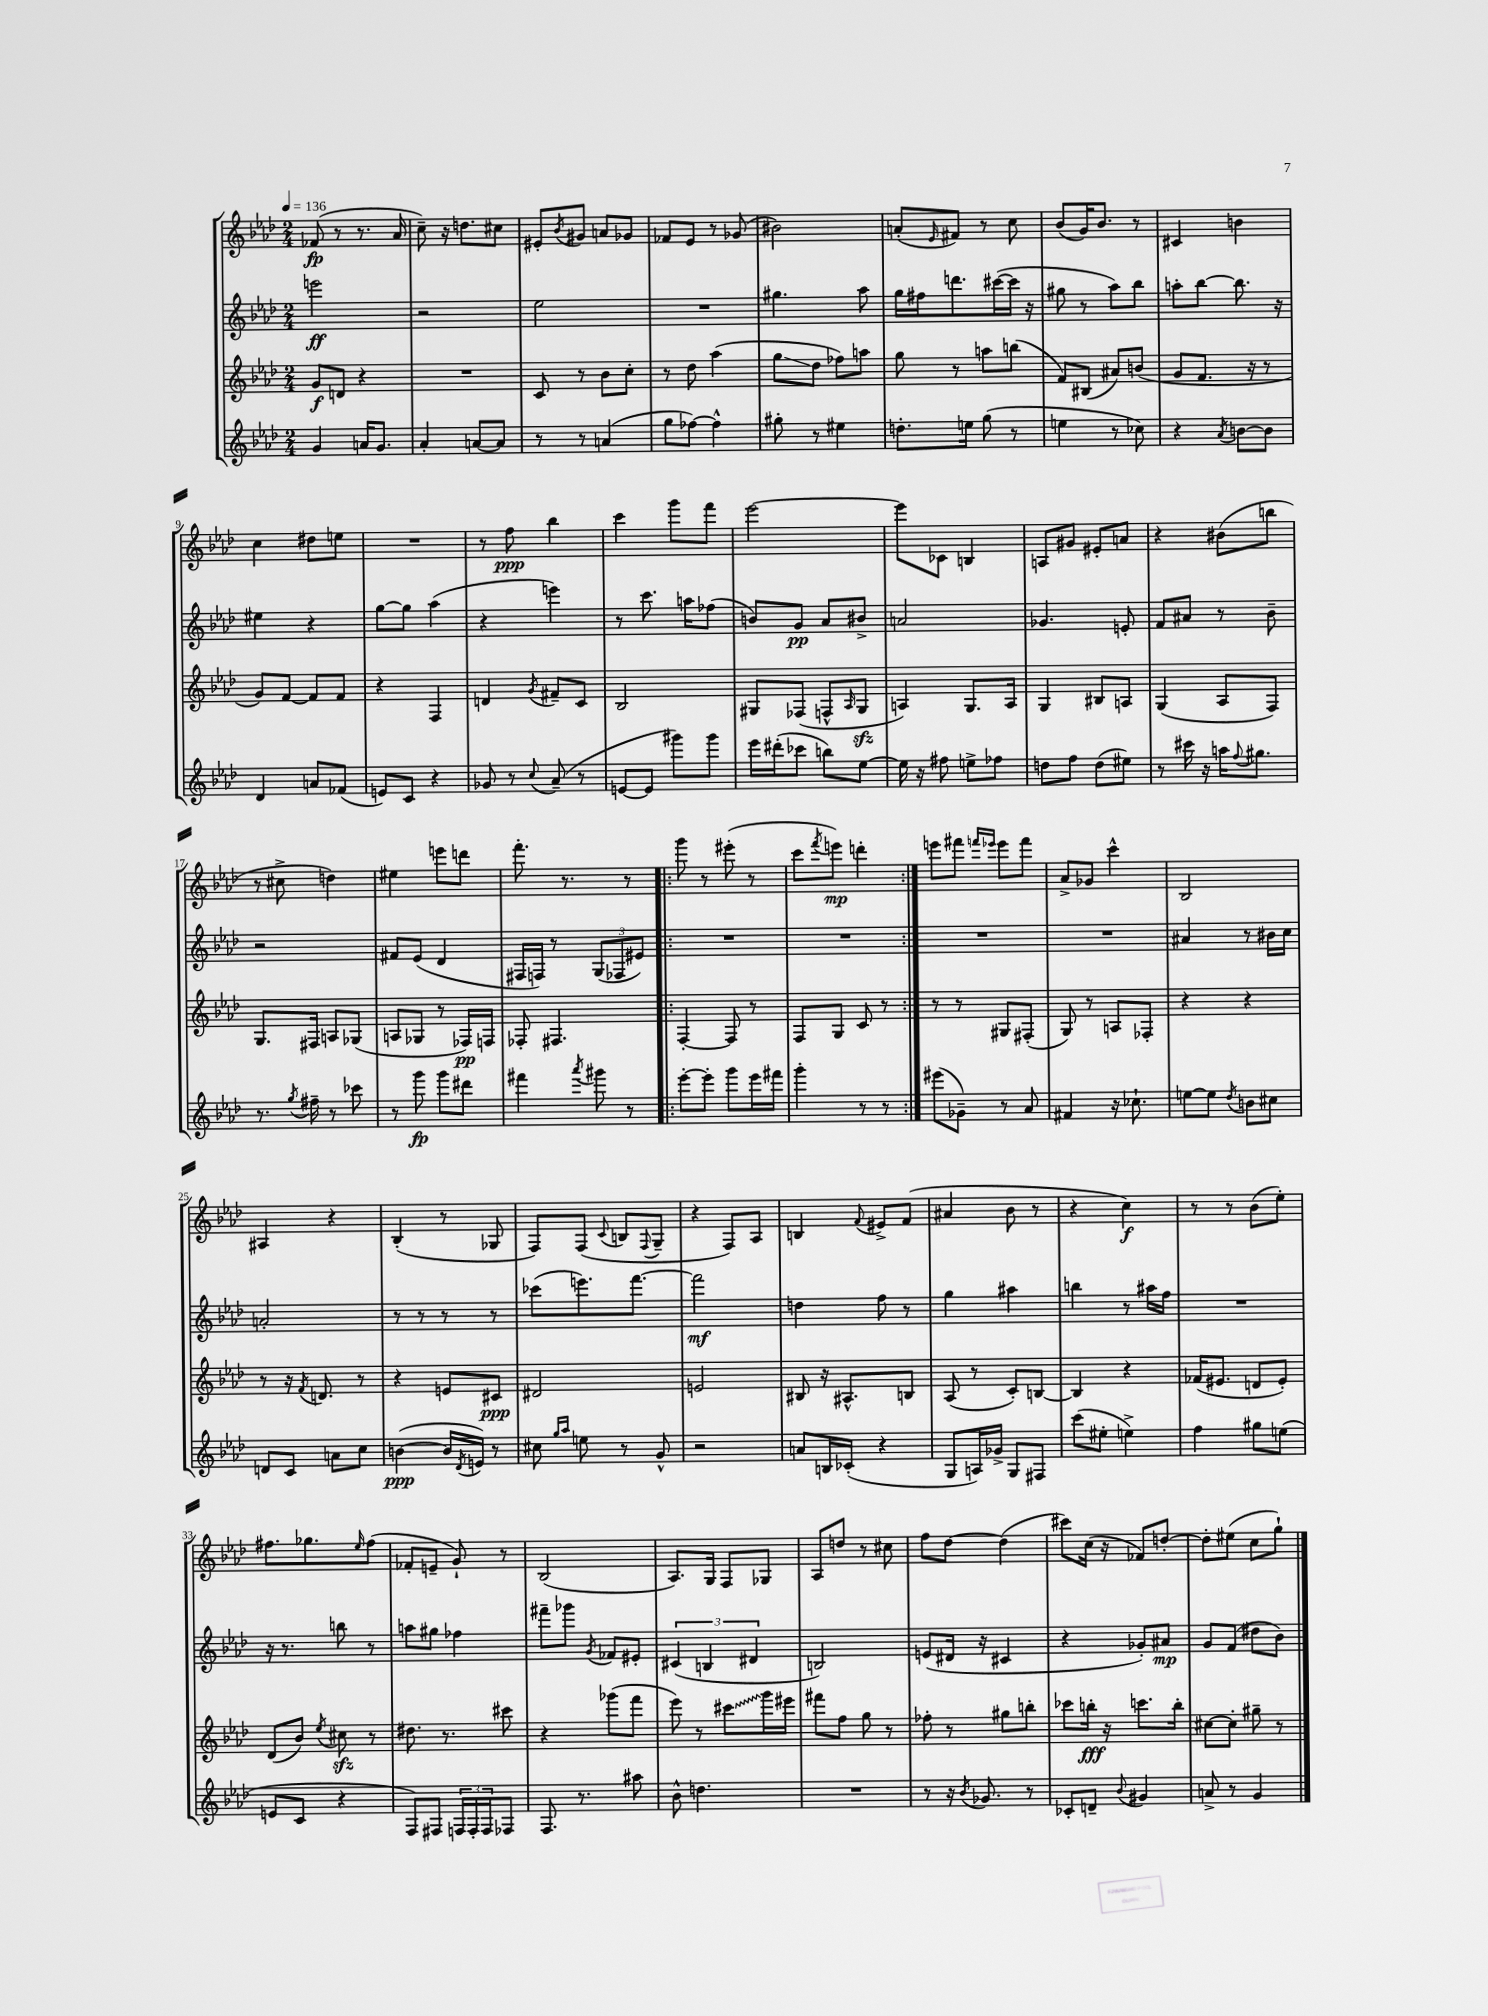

**kern	**kern	**kern	**kern
*staff4	*staff3	*staff2	*staff1
*clefG2	*clefG2	*clefG2	*clefG2
*k[b-e-a-d-]	*k[b-e-a-d-]	*k[b-e-a-d-]	*k[b-e-a-d-]
*M2/4	*M2/4	*M2/4	*M2/4
*MM136	*MM136	*MM136	*MM136
4g	8g	2eee	(8f-
.	8d	.	8r
16a	4r	.	8.r
8.g	.	.	.
.	.	.	16a-
=	=	=	=
4a-'	2r	2r	8cc~)
.	.	.	16r
.	.	.	8.dd
[8a	.	.	.
8a]	.	.	8cc#
=	=	=	=
8r	8c	2ee-	8e#'
.	.	.	8qb-
8r	8r	.	8g#
(4a	8b-	.	8a
.	8cc'	.	8g-
=	=	=	=
8gg	8r	2r	8f-
[8ff-)	8dd-	.	8e-
4ff-^^]	(4aa-	.	8r
.	.	.	(8g-
=	=	=	=
8gg#'	8gg	4.gg#	2b#)
8r	8dd-	.	.
4ee#	8ff-)	.	.
.	8aa	8aa-	.
=	=	=	=
8.dd'	8gg	16gg	(8a'
.	.	16ff#	.
.	.	.	16qqe-
.	8r	8.ddd	8f#)
16ee	.	.	.
(8gg	8aa	.	8r
.	.	([16ccc#	.
8r	(8bb	16ccc#]	8cc
.	.	16r	.
=	=	=	=
4ee	8f)	8gg#	(8b-
.	(8B#	8r	16g)
.	.	.	8.b-
8r	8a#)	8aa-)	.
8cc-)	(8b	8bb-	8r
=	=	=	=
4r	8g	8aa'	4c#
.	8.f	[8bb-	.
8qa-	.	.	.
[8b	.	8.bb-]	4b
.	16r	.	.
8b]	8r	.	.
.	.	16r	.
=	=	=	=
4d-	8g)	4ee#	4cc
.	[8f	.	.
8a	8f]	4r	8dd#
(8f-	8f	.	8ee
=	=	=	=
8e)	4r	[8gg	2r
8c	.	8gg]	.
4r	4F	(4aa-	.
=	=	=	=
8g-	4d	4r	8r
8r	.	.	8ff
8qqcc	8qg	.	.
(8a-~	8f#~	4eee)	4bb-
8r	8c	.	.
=	=	=	=
[8e	2B-	8r	4ccc
8e]	.	8.ccc	.
8ggg#)	.	.	8ggg
.	.	16aa	.
8ggg#	.	(8ff-	8fff
=	=	=	=
16eee-	8G#	8b)	[2eee-
(16ddd#'	.	.	.
8ccc-	(8F-	8g	.
8bb)	8F^^	8a-	.
.	16qqA-	.	.
[8ee-	8G#	8b#^	.
=	=	=	=
16ee-]	4A)	2a	8eee-]
16r	.	.	.
8ff#	.	.	8c-
8ee^	8.G	.	4B
8ff-	.	.	.
.	16A	.	.
=	=	=	=
8dd	4G	4.g-	8A
8ff	.	.	8g#
(8dd	8B#	.	8e#'
8ee#)	8A	8e'	8a
=	=	=	=
8r	(4G	8f	4r
16ccc#	.	8a#	.
16r	.	.	.
16aa	8A-	8r	(8b#
8qqff	.	.	.
8.gg#	.	.	.
.	8F)	8b-~	8bb
=	=	=	=
8.r	8.G	2r	8r
.	.	.	8cc#^
8qgg	.	.	.
16ff#~	16F#	.	.
8r	8A	.	4dd)
8ccc-	(8G-	.	.
=	=	=	=
8r	8A	8f#	4ee#
8ggg	8G-	(8e-	.
8ggg	8r	4d-	8eee
8ddd#	16F-)	.	8ddd
.	16F	.	.
=	=	=	=
4fff#	8F-'	16F#	8.fff'
.	.	16F)	.
.	4.F#	8r	.
.	.	.	8.r
8qaaa-	.	.	.
8ggg#	.	(12G	.
.	.	12F-	.
8r	.	.	8r
.	.	12e#)	.
=!|:	=!|:	=!|:	=!|:
[8eee-'	[4F'	2r	8ggg
8eee-']	.	.	8r
8ggg	8F]	.	(8eee#'
16eee-	8r	.	8r
16fff#	.	.	.
=	=	=	=
4ggg'	8F	2r	8ccc
.	.	.	8qfff
.	8G	.	8eee)
8r	8c	.	4ddd'
8r	8r	.	.
=:|!	=:|!	=:|!	=:|!
(8eee#	8r	2r	8eee
8g-~)	8r	.	8fff#
.	.	.	16qqfff
.	.	.	16qqeee-
8r	8G#	.	8eee-
8a-	(8F#'	.	8fff
=	=	=	=
4f#	8G)	2r	8a-^
.	8r	.	8g-
16r	8A	.	4ccc^^
8.cc-`	.	.	.
.	8F-'	.	.
=	=	=	=
[8ee	4r	4a#	2B-
8ee]	.	.	.
8qdd-	.	.	.
8b	4r	8r	.
8cc#	.	16b#	.
.	.	16cc	.
=	=	=	=
8d	8r	2a'	4A#
8c	16r	.	.
.	8qf	.	.
.	8.d	.	.
8a	.	.	4r
8cc	8r	.	.
=	=	=	=
([4b	4r	8r	(4B-'
.	.	8r	.
16b]	8e	8r	8r
8qd-	.	.	.
16e)	.	.	.
8r	8c#	8r	8G-
=	=	=	=
8cc#	2d#	(8ccc-	8F)
16qqgg	.	.	.
16qqaa-	.	.	.
8ee	.	8.eee)	(8F
.	.	.	8qqc
8r	.	.	8B
.	.	[8.fff	.
.	.	.	8qqF
8g^^	.	.	8G~
=	=	=	=
2r	2e	2fff]	4r
.	.	.	8F)
.	.	.	8A-
=	=	=	=
8a	8B#	4dd	4B
16B	16r	.	.
(16c-'	8.A#^^	.	.
.	.	.	8qqf
4r	.	8ff	8e#^
.	8B	8r	(8f
=	=	=	=
8G	(8A-	4gg	4a#
16A)	8r	.	.
16g-^	.	.	.
8G	8c')	4aa#	8b-
8F#	[8B	.	8r
=	=	=	=
(8ccc	4B]	4bb	4r
8ee#'	.	.	.
4ee^)	4r	8r	4cc)
.	.	16aa#	.
.	.	16ff	.
=	=	=	=
4ff	(16f-	2r	8r
.	8.e#	.	.
.	.	.	8r
8gg#	8d	.	(8b-
(8ee	8e#')	.	8ee-')
=	=	=	=
8e	(8d-	16r	8.ff#
.	.	8.r	.
8c	8b-)	.	.
.	.	.	8.gg-
.	8qee-	.	.
4r	8cc#	8bb	.
.	.	.	16qqee-
.	8r	8r	(8ff#
=	=	=	=
8F)	8.dd#	8aa	8f-'
8F#	.	8gg#	8e~
.	8.r	.	.
24F	.	4ff-	8g`)
24F'	.	.	.
24F	.	.	.
8F-	8ccc#	.	8r
=	=	=	=
8.F	4r	8fff#~	(2B-
.	.	8ggg-	.
8.r	.	.	.
.	.	8qg	.
.	(8ggg-	8f-	.
8aa#	8fff	8e#'	.
=	=	=	=
8b-^^	8eee-)	(6c#	8.A-)
4.dd	8r	.	.
.	.	6B	.
.	.	.	16G
.	8ccc#	.	8F
.	.	6d#	.
.	16ggg	.	8G-
.	16eee#	.	.
=	=	=	=
2r	8fff#	2B)	8A-
.	8ff	.	8dd
.	8gg	.	8r
.	8r	.	8cc#
=	=	=	=
8r	8ff-'	(8e	8ff
16r	8r	16d#	[8dd-
8qb-	.	.	.
8.g-	.	16r	.
.	8gg#	4c#	(4dd-]
8r	8bb'	.	.
=	=	=	=
8c-'	8ccc-	4r	8ccc#)
8d~	16bb'	.	(16cc
.	16r	.	16r
8qqb-	.	.	.
4g#	8.ccc	8g-')	8f-)
.	.	8a#	[8dd'
.	16bb'	.	.
=	=	=	=
8a^	[8cc#	8g	8dd']
8r	8cc#']	(8f	(8ee#
4g	8gg#~	8dd#	8cc
.	8r	8b-)	8gg`)
==	==	==	==
*-	*-	*-	*-
